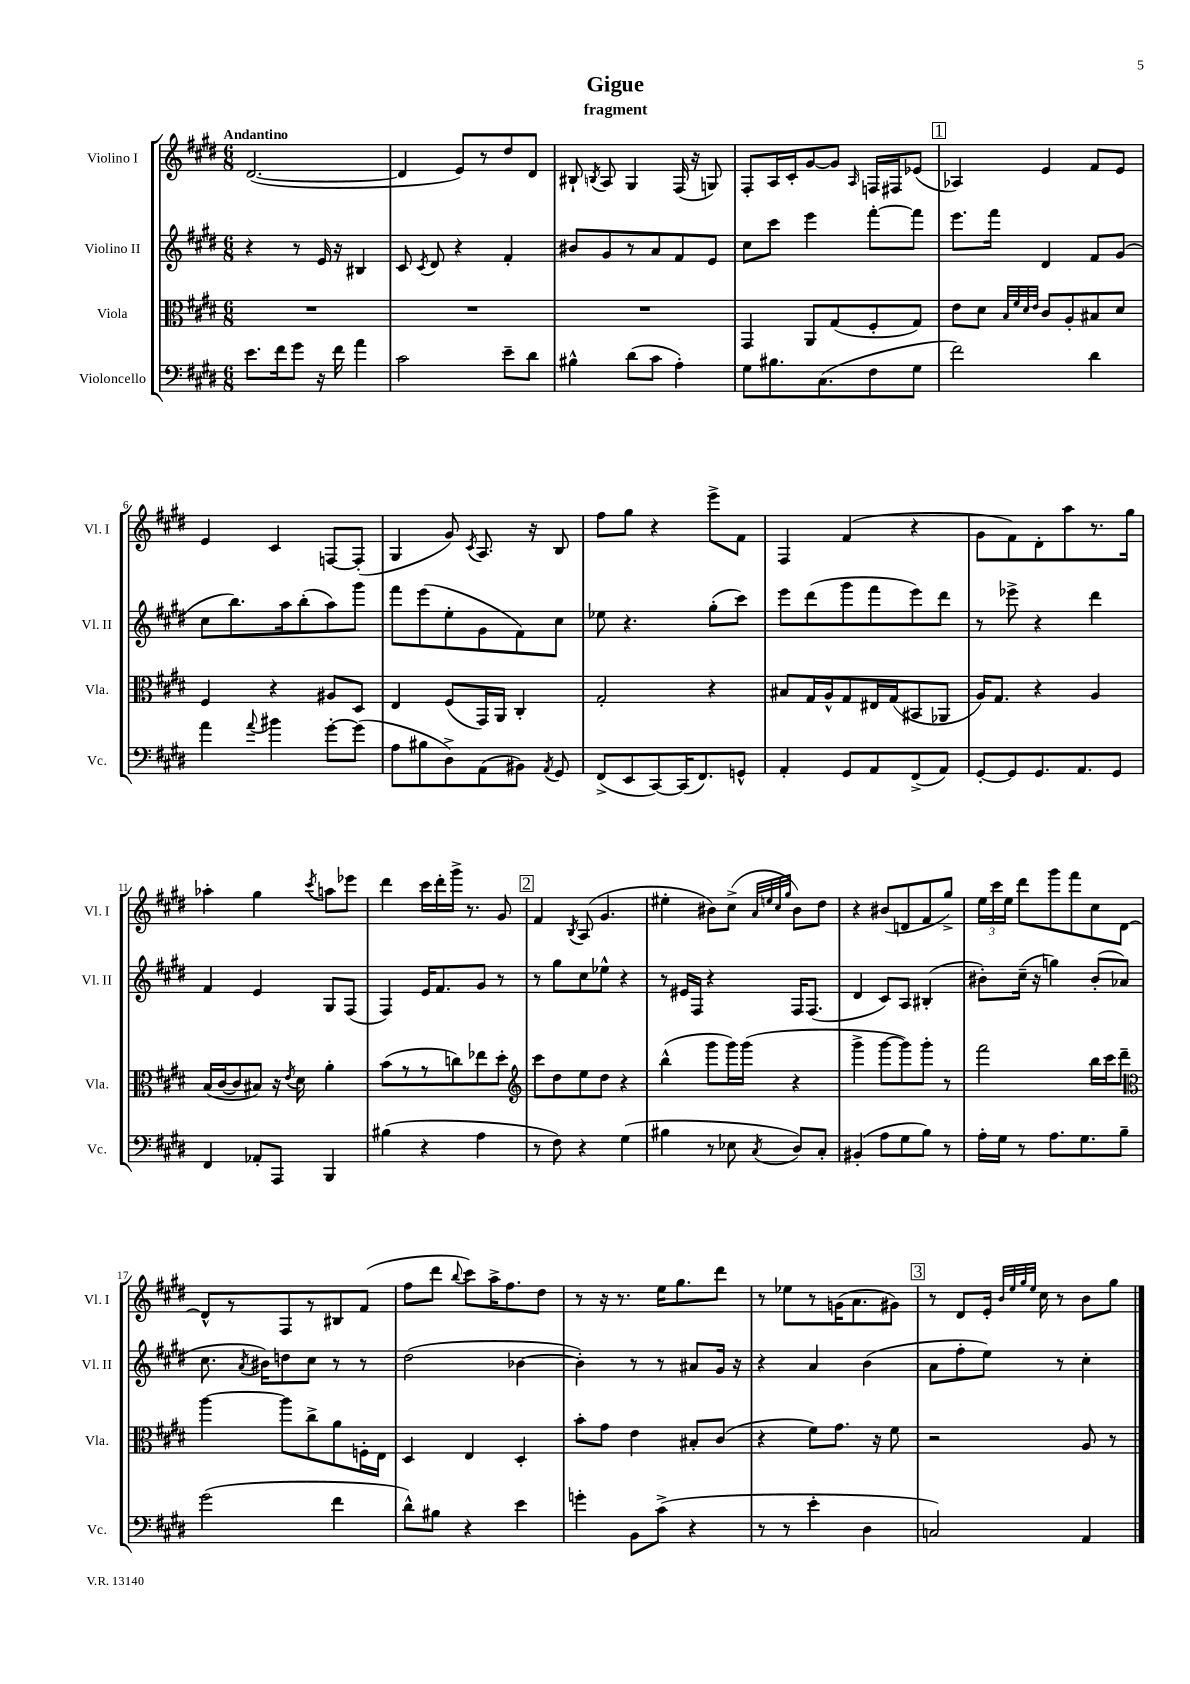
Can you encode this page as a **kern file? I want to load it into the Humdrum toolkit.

**kern	**kern	**kern	**kern
*part4	*part3	*part2	*part1
*staff4	*staff3	*staff2	*staff1
*I"Violoncello	*I"Viola	*I"Violino II	*I"Violino I
*I'Vc.	*I'Vla.	*I'Vl. II	*I'Vl. I
*clefF4	*clefC3	*clefG2	*clefG2
*k[f#c#g#d#]	*k[f#c#g#d#]	*k[f#c#g#d#]	*k[f#c#g#d#]
*M6/8	*M6/8	*M6/8	*M6/8
=1	=1	=1	=1
!	!	!	!LO:TX:a:B:t=Andantino
8.e\L	2.r	4r	([2.d#/
16f#\k	.	.	.
8g#\J	.	8r	.
16r	.	16e/	.
16f#\	.	16r	.
4a\	.	4B#X/	.
=2	=2	=2	=2
2c#\	2.r	8c#/	4d#/]
.	.	8qc#/	.
.	.	8d#/	.
.	.	4r	8e/L)
.	.	.	8r
8e~\L	.	4f#'/	8dd#/
8d#\J	.	.	8d#/J
=3	=3	=3	=3
4B#X^^\	2.r	8b#X/L	8B#X`/
.	.	.	8qBn/
.	.	8g#/	8A/
(8d#\L	.	8r	4G#/
8c#\J	.	8a/	.
4A'\)	.	8f#/	(16F#/
.	.	.	16r
.	.	8e/J	8Gn/)
=4	=4	=4	=4
8G#\L	4GG#/	8cc#\L	8F#'/L
8.B#X\	.	8ccc#\J	16A/L
.	.	.	16c#'/J
.	8AA/L	4eee\	[8g#/
(8.C#\	.	.	.
.	(8G#/	.	8g#/J]
.	.	.	16qqA/
8F#\	8F#'/	[8fff#'\L	16Fn/LL
.	.	.	16F#X/J
8G#\J	8G#/J)	8fff#\J]	(8e-X/J
!!LO:REH:place=s1:t=1
=5	=5	=5	=5
2f#\)	8e\L	8.eee\L	4A-X/)
.	8d#\J	.	.
.	.	16fff#\Jk	.
.	32qqB/LLL	.	.
.	32qqf#/	.	.
.	32qqd#/	.	.
.	32qqe/JJJ	.	.
.	8c#/L	4d#/	4e/
.	8A'/	.	.
4d#\	8B#X/	8f#/L	8f#/L
.	8d#/J	(8g#/J	8e/J
!!LO:LB:g=z
=6	=6	=6	=6
4a\	4F#/	8cc#\L	4e/
.	.	8.bb\)	.
8qqa/	.	.	.
4b#X\	4r	.	4c#/
.	.	16aa\k	.
.	.	(8bb'\	.
[8g#'\L	8A#X/L	8aa\)	[8Fn/L
(8g#\J]	8D#/J	8ggg#\J	(8F'/J]
=7	=7	=7	=7
8A\L	4E/	8fff#\L	4G#/
8B#X\	.	(8eee\	.
8D#^\)	(8F#/L	8ee'\	8g#/)
.	.	.	8qc#/
(8AA\	16GG#/L)	8g#\	8.A/
.	16AA/JJ	.	.
8BB#X\J)	4C#'/	8f#\)	.
.	.	.	16r
8qAA/	.	.	.
8GG#/	.	8cc#\J	8B/
=8	=8	=8	=8
(8FF#^/L	2G#'/	8ee-X\	8ff#\L
8EE/	.	4.r	8gg#\J
[8CC#/)	.	.	4r
(16CC#/K]	.	.	.
8.FF#/)	.	.	.
.	4r	(8gg#'\L	8eee^\L
8GGn^^/J	.	8ccc#\J)	8f#\J
=9	=9	=9	=9
4AA'/	8B#X/L	8eee\L	4F#/
.	16G#/L	(8ddd#\	.
.	16A^^/J	.	.
8GG#/L	8G#/	8ggg#\	(4f#/
8AA/	16E#X/L	8fff#\	.
.	(16G#/J	.	.
(8FF#^/	8BB#X/	8eee\)	4r
8AA/J)	8AA-X/J	8ddd#\J	.
=10	=10	=10	=10
[8GG#'/L	16A/KL)	8r	8g#\L
.	8.G#/J	.	.
8GG#/]	.	8eee-X^\	8f#\)
8.GG#/	4r	4r	8d#'\
.	.	.	8aa\
8.AA/	.	.	.
.	4A/	4ddd#\	8.r
8GG#/J	.	.	.
.	.	.	16gg#\Jk
!!LO:LB:g=z
=11	=11	=11	=11
4FF#/	(16B/LL	4f#/	4aa-X'\
.	[16c#/J	.	.
.	8c#/]	.	.
8AA-X'/L	8B#X/J)	4e/	4gg#\
8AAA/J	16r	.	.
.	8qe/	.	.
.	16d#\	.	.
.	.	.	8qccc#/
4BBB/	4a'\	8G#/L	8aan\L
.	.	(8F#/J	8eee-X\J
=12	=12	=12	=12
(4B#X\	(8b\L	4F#/)	4ddd#\
.	8r	.	.
4r	8r	16e/KL	16ccc#\LL
.	.	8.f#/	16ddd#'\
.	8ccn\)	.	16ggg#^\JJ
.	.	.	8.r
4A\	8ee-X\	8g#/J	.
.	8dd#'\J	8r	8g#/
!!LO:REH:place=s1:t=2
=13	=13	=13	=13
*	*clefG2	*	*
8r	8ccc#\L	8r	4f#/
8F#\)	8dd#\	8gg#\L	.
.	.	.	8qB/
4r	8ee\	8cc#\	(8A/
.	8dd#\J	8ee-X^^\J	4.g#/
(4G#\	4r	4r	.
=14	=14	=14	=14
4B#X\	(4bb^^\	8r	4ee#X'\
.	.	16e#X/LL	.
.	.	16F#/JJ	.
8r	8ggg#\L	4r	8b#X\L)
8E-X\	16ggg#\L)	.	(8cc#^\J
.	(16ggg#\JJ	.	.
.	.	.	32qqa/LLL
.	.	.	32qqeen/
.	.	.	32qqcc#/
8qC#/	.	.	32qqgg#/JJJ
8D#/L)	4r	16F#/KL	8b#\L)
.	.	(8.F#/J	.
8C#'/J	.	.	8dd#\J
=15	=15	=15	=15
(4BB#X'/	4ggg#^\	4d#/	4r
8A\L	[8ggg#\L	8c#/L)	(8b#X/L
8G#\	8ggg#\])	8A/J	8dn/
8B\J)	8ggg#'\J	(4B#X'/	8f#/
8r	8r	.	8gg#^/J)
=16	=16	=16	=16
16A'\LL	2fff#\	8b#X'\L)	24ee\LL
.	.	.	24ccc#\
16G#\JJ	.	.	.
.	.	.	24ee\JJ
8r	.	(16cc#~\Jk	8ddd#\L
.	.	16r	.
8.A\L	.	4ggn\)	8ggg#\
.	.	.	8fff#\
8.G#\	.	.	.
.	16bb\LL	(8b#'/L	8cc#\
.	16ccc#\J	.	.
8B~\J	8ddd#~\J	8a-X/J	[8d#\J
!!LO:LB:g=z
=17	=17	=17	=17
*	*clefC3	*	*
(2g#\	[4aa\	8.cc#\	8d#^^/L]
.	.	.	8r
.	.	8qa/	.
.	.	16b#X\KL)	.
.	8aa\L]	8ddn\	8F#/
.	8cc#^\	8cc#\J	8r
4f#\	8a\	8r	8B#X/
.	16Fn'\L	8r	(8f#/J
.	16E\JJ	.	.
=18	=18	=18	=18
8d#^^\L)	4D#/	(2dd#\	8ff#\L
8B#X\J	.	.	8ddd#\J
.	.	.	8qqbb/
4r	4E/	.	8ccc#\L)
.	.	.	16aa^\K
.	.	.	8.ff#\
4e\	4D#'/	[4b-X\	.
.	.	.	8dd#\J
=19	=19	=19	=19
4gn'\	8b'\L	4b-'\])	8r
.	8g#\J	.	16r
.	.	.	8.r
8BB\L	4e\	8r	.
(8c#^\J	.	8r	16ee\KL
.	.	.	8.gg#\
4r	8B#X'/L	8a#X/L	.
.	(8c#/J	16g#/Jk	8ddd#\J
.	.	16r	.
=20	=20	=20	=20
8r	4r	4r	8r
8r	.	.	8ee-X\L
4e'\	8f#\L)	4a/	8r
.	8.g#\J	.	(16gn\K
.	.	.	8.a\
4D#\	.	(4b\	.
.	16r	.	.
.	8f#\	.	8g#X\J)
!!LO:REH:place=s1:t=3
=21	=21	=21	=21
2Cn/)	2r	8a\L	8r
.	.	8ff#'\	8d#/L
.	.	8ee\J)	16e'/Jk
.	.	.	32qqb/LLL
.	.	.	32qqee/
.	.	.	32qqgg#/
.	.	.	32qqee/JJJ
.	.	.	16cc#\
.	.	8r	8r
4AA/	8A/	4cc#'\	8b\L
.	8r	.	8gg#\J
==	==	==	==
*-	*-	*-	*-
